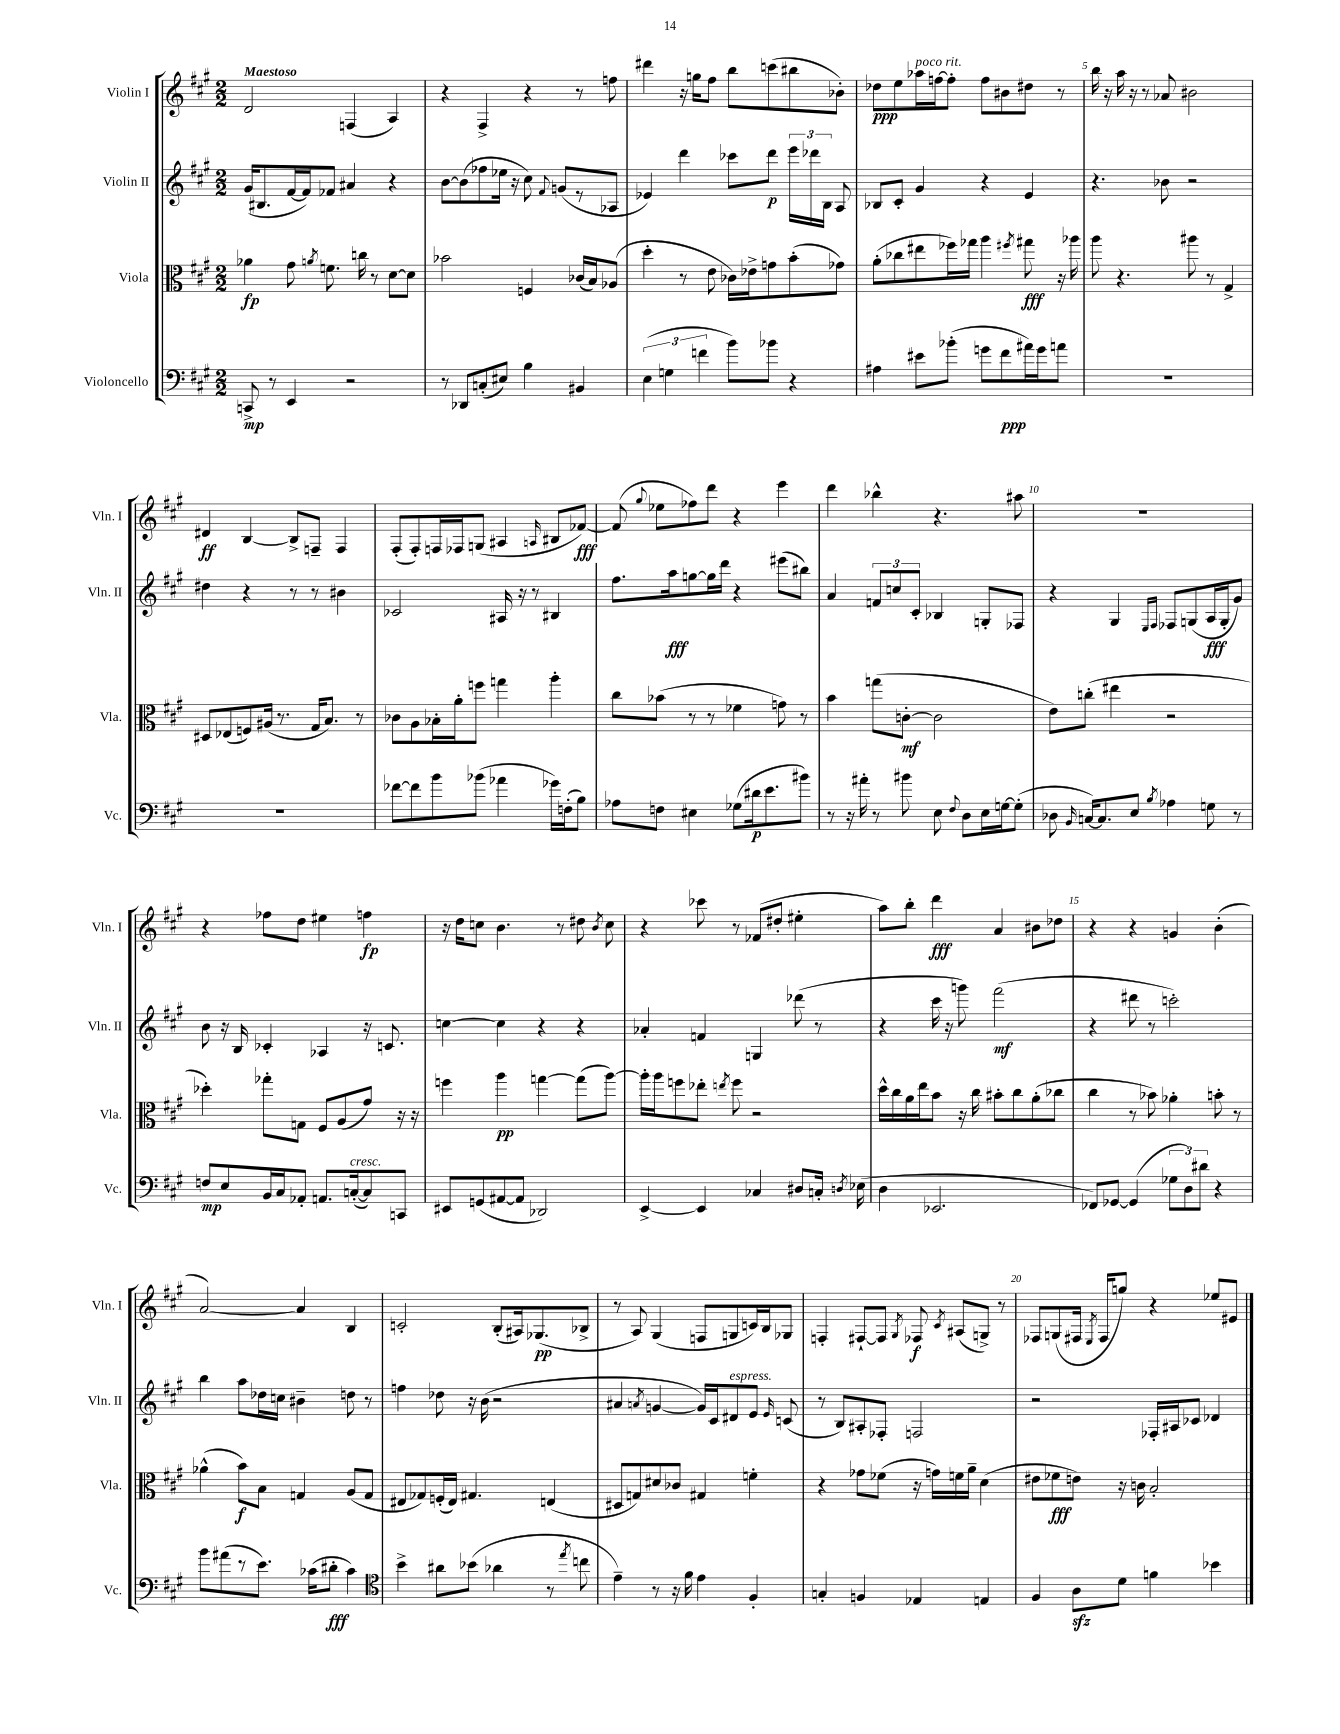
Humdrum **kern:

**kern	**dynam	**kern	**dynam	**kern	**dynam	**kern	**dynam
*part4	*part4	*part3	*part3	*part2	*part2	*part1	*part1
*staff4	*staff4	*staff3	*staff3	*staff2	*staff2	*staff1	*staff1
*I"Violoncello	*	*I"Viola	*	*I"Violin II	*	*I"Violin I	*
*I'Vc.	*	*I'Vla.	*	*I'Vln. II	*	*I'Vln. I	*
*clefF4	*	*clefC3	*	*clefG2	*	*clefG2	*
*k[f#c#g#]	*	*k[f#c#g#]	*	*k[f#c#g#]	*	*k[f#c#g#]	*
*M2/2	*	*M2/2	*	*M2/2	*	*M2/2	*
=1	=1	=1	=1	=1	=1	=1	=1
!	!	!	!	!	!	!LO:TX:a:B:t=Maestoso	!
8CCn^/	mp	4a-X\	fp	(16g#/KL	.	2d/	.
.	.	.	.	8.B#X/	.	.	.
8r	.	.	.	.	.	.	.
4EE/	.	8g#\	.	[16f#/L	.	.	.
.	.	.	.	16f#/J])	.	.	.
.	.	8qan/	.	.	.	.	.
.	.	8.fn\	.	8f-X/J	.	.	.
2r	.	.	.	4a#X/	.	(4Fn/	.
.	.	16ccn\	.	.	.	.	.
.	.	8r	.	.	.	.	.
.	.	[8d\L	.	4r	.	4A/)	.
.	.	8d\J]	.	.	.	.	.
=2	=2	=2	=2	=2	=2	=2	=2
8r	.	2b-X\	.	[8b\L	.	4r	.
8DD-X/L	.	.	.	(8b\]	.	.	.
(8Cn'/	.	.	.	8ff-X\	.	4F#^/	.
8E#X/J)	.	.	.	16ee-X\Jk	.	.	.
.	.	.	.	16r	.	.	.
4B\	.	4Fn/	.	8cc#\)	.	4r	.
.	.	.	.	8qqf#/	.	.	.
.	.	.	.	(8gn/L	.	.	.
4BB#X/	.	(16c-X/LL	.	8r	.	8r	.
.	.	16B/J)	.	.	.	.	.
.	.	(8A-X/J	.	8A-X/J	.	8ffn\	.
=3	=3	=3	=3	=3	=3	=3	=3
(6E\	.	4dd'\	.	4e-X/)	.	4ddd#X\	.
6Gn\	.	.	.	.	.	.	.
.	.	8r	.	4ddd\	.	16r	.
.	.	.	.	.	.	16ggn\KL	.
6fn\	.	.	.	.	.	.	.
.	.	8e\	.	.	.	8ff#\J	.
8b\L)	.	16c-X\LL)	.	8ccc-X\L	.	8bb\L	.
.	.	16e-X^\J	.	.	.	.	.
8b-X\J	.	8gn\	.	8ddd\J	p	(8cccn\	.
4r	.	(8b'\	.	24eee\LL	.	8bb#X\	.
.	.	.	.	24ddd-X\	.	.	.
.	.	.	.	24B\JJ	.	.	.
.	.	8g-X\J)	.	8A/	.	8b-X'\J)	.
=4	=4	=4	=4	=4	=4	=4	=4
4A#X\	.	(8a'\L	.	8B-X/L	.	8dd-X\L	ppp
.	.	8cc-X\	.	8c#'/J	.	8ee\	.
!	!	!	!	!	!	!LO:TX:a:i:t=poco rit.	!
8e#X\L	.	8ee#X\	.	4g#/	.	16aa-X\L	.
.	.	.	.	.	.	[16ffn\J	.
(8b-X'\J	.	16ff-X\L)	.	.	.	8ff'\J]	.
.	.	16gg-X\JJ	.	.	.	.	.
8gn\L	.	4aa\	.	4r	.	8ff\L	.
8f#\	ppp	.	.	.	.	8b#X\	.
.	.	8qff#X/	.	.	.	.	.
16a#X\L)	.	8gg#X\	fff	4e/	.	8dd#X\J	.
16g\J	.	.	.	.	.	.	.
8an\J	.	16r	.	.	.	8r	.
.	.	16aa-X\	.	.	.	.	.
=5	=5	=5	=5	=5	=5	=5	=5
1r	.	8aa\	.	4.r	.	16bb\	.
.	.	.	.	.	.	16r	.
.	.	4.r	.	.	.	16aa\	.
.	.	.	.	.	.	16r	.
.	.	.	.	.	.	8r	.
.	.	.	.	8b-X\	.	8a-X/	.
.	.	8aa#X\	.	2r	.	2b#X\	.
.	.	8r	.	.	.	.	.
.	.	4G#^/	.	.	.	.	.
!!LO:LB:g=z
=6	=6	=6	=6	=6	=6	=6	=6
1r	.	8D#X/L	.	4dd#X\	.	4d#X/	ff
.	.	(8E-X/	.	.	.	.	.
.	.	8Fn/)	.	4r	.	[4B/	.
.	.	(16A#X/Jk	.	.	.	.	.
.	.	8.r	.	.	.	.	.
.	.	.	.	8r	.	8B^/L]	.
.	.	16G#/KL	.	8r	.	8Fn~/J	.
.	.	8.B/J)	.	.	.	.	.
.	.	.	.	4b#X\	.	4F/	.
.	.	8r	.	.	.	.	.
=7	=7	=7	=7	=7	=7	=7	=7
[8f-X\L	.	8c-X\L	.	2c-X/	.	(8F#'/L	.
8f-\]	.	8A\	.	.	.	8F#'/)	.
8b\	.	16B-X'\L	.	.	.	16Fn/L	.
.	.	16a'\J	.	.	.	16F-X/J	.
(8b-X\J	.	8ffn\J	.	.	.	(8Gn/J	.
4a-X\	.	4ggn\	.	16A#X/	.	4A#X/	.
.	.	.	.	16r	.	.	.
.	.	.	.	8r	.	.	.
.	.	.	.	.	.	16qqAn/	.
16g-X\LL)	.	4aa'\	.	4B#X/	.	8B#X/L	.
(16Fn'\J	.	.	.	.	.	.	.
8B\J)	.	.	.	.	.	[8f-X/J)	fff
=8	=8	=8	=8	=8	=8	=8	=8
8A-X\L	.	8cc#\L	.	8.ff#\L	.	(8f-/]	.
.	.	.	.	.	.	8qqgg#/	.
8Fn\J	.	(8b-X\J	.	.	.	8ee-X\L	.
.	.	.	.	16aa\k	fff	.	.
4E#X\	.	8r	.	[8ggn\	.	8ff-X\)	.
.	.	8r	.	16gg\L]	.	8ddd\J	.
.	.	.	.	16ddd\JJ	.	.	.
(8G-X\L	.	4f-X\	.	4r	.	4r	.
16d#X\k	p	.	.	.	.	.	.
8.e\	.	.	.	.	.	.	.
.	.	8gn\)	.	(8eee#X\L	.	4eee\	.
8b#X\J)	.	8r	.	8bb#X\J)	.	.	.
=9	=9	=9	=9	=9	=9	=9	=9
8r	.	4b\	.	4a/	.	4ddd\	.
16r	.	.	.	.	.	.	.
16a#X'\	.	.	.	.	.	.	.
8r	.	(8ggn\L	.	12fn/L	.	4bb-X^^\	.
.	.	.	.	12ccn/	.	.	.
8b#X\	.	[8cn'\J	mf	.	.	.	.
.	.	.	.	12c#'/J	.	.	.
8E\	.	2c\]	.	4B-X/	.	4.r	.
8qqF#/	.	.	.	.	.	.	.
8D\L	.	.	.	.	.	.	.
16E\L	.	.	.	8Gn'/L	.	.	.
[16Gn\J	.	.	.	.	.	.	.
(8G'\J]	.	.	.	8F-X/J	.	8aa#X\	.
=10	=10	=10	=10	=10	=10	=10	=10
8D-X\	.	8e\L)	.	4r	.	1r	.
16qqBB/	.	.	.	.	.	.	.
[16Cn/KL)	.	(8ccn'\J	.	.	.	.	.
8.C/]	.	.	.	.	.	.	.
.	.	4ee#X\	.	4G#/	.	.	.
8E/J	.	.	.	.	.	.	.
.	.	.	.	16qqE/LL	.	.	.
8qB/	.	.	.	16qqF#/JJ	.	.	.
4A-X\	.	2r	.	8F-X/L	.	.	.
.	.	.	.	(8Gn/	.	.	.
8Gn\	.	.	.	16A/L	fff	.	.
.	.	.	.	16G'/J	.	.	.
8r	.	.	.	8g#/J)	.	.	.
!!LO:LB:g=z
=11	=11	=11	=11	=11	=11	=11	=11
8Fn/L	mp	4dd-X'\)	.	8b\	.	4r	.
8E/	.	.	.	16r	.	.	.
.	.	.	.	16B/	.	.	.
16BB/L	.	8gg-X'\L	.	4c-X'/	.	8ff-X\L	.
16C#/J	.	.	.	.	.	.	.
8AA-X'/J	.	8Gn\J	.	.	.	8dd\J	.
8.AAn/L	.	8F#/L	.	4A-X/	.	4ee#X\	.
.	.	(8A/	.	.	.	.	.
!LO:TX:a:i:t=cresc.	!	!	!	!	!	!	!
([16Cn'/k	.	.	.	.	.	.	.
8C/])	.	8g#/J)	.	16r	.	4ffn\	fp
.	.	.	.	8.cn/	.	.	.
8CCn/J	.	16r	.	.	.	.	.
.	.	16r	.	.	.	.	.
=12	=12	=12	=12	=12	=12	=12	=12
8EE#X/L	.	4ffn\	.	[4ccn\	.	16r	.
.	.	.	.	.	.	16dd\KL	.
(8GGn/	.	.	.	.	.	8ccn\J	.
[8AA#X/	.	4aa\	pp	4cc\]	.	4.b\	.
8AA#/J]	.	.	.	.	.	.	.
2DD-X/)	.	[4ggn\	.	4r	.	.	.
.	.	.	.	.	.	8r	.
.	.	(8gg\L]	.	4r	.	8dd#X\	.
.	.	.	.	.	.	8qb/	.
.	.	[8aa\J)	.	.	.	8cc\	.
=13	=13	=13	=13	=13	=13	=13	=13
[4EE^/	.	16aa'\LL]	.	4a-X'/	.	4r	.
.	.	16aa\J	.	.	.	.	.
.	.	8ffn\	.	.	.	.	.
4EE/]	.	8ee-X'\J	.	4fn/	.	8ccc-X\	.
.	.	8qeen/	.	.	.	.	.
.	.	8ff\	.	.	.	8r	.
4C-X/	.	2r	.	4Gn/	.	(8f-X/L	.
.	.	.	.	.	.	8dd#X'/J	.
8D#X/L	.	.	.	(8ddd-X\	.	4ee#X'\	.
16Cn'/Jk	.	.	.	8r	.	.	.
8qDn/	.	.	.	.	.	.	.
(16E-X\	.	.	.	.	.	.	.
=14	=14	=14	=14	=14	=14	=14	=14
4D\	.	16dd^^\LL	.	4r	.	8aa\L)	.
.	.	16cc#\	.	.	.	.	.
.	.	16a\	.	.	.	8bb'\J	.
.	.	16ee\J	.	.	.	.	.
2.EE-X/	.	8b\J	.	16ccc#\	.	4ddd\	fff
.	.	.	.	16r	.	.	.
.	.	16r	.	8gggn\)	.	.	.
.	.	16cc#\	.	.	.	.	.
.	.	8b#X'\L	.	(2fff#\	mf	4a/	.
.	.	8cc#\	.	.	.	.	.
.	.	(8a'\	.	.	.	8b#X\L	.
.	.	8cc-X\J	.	.	.	8dd-X\J	.
=15	=15	=15	=15	=15	=15	=15	=15
8FF-X/L)	.	4cc#\	.	4r	.	4r	.
[8GG-X/J	.	.	.	.	.	.	.
(4GG-/]	.	8r	.	8ddd#X\	.	4r	.
.	.	8b-X\)	.	8r	.	.	.
12G-X\L	.	4a-X'\	.	2cccn'\)	.	4gn/	.
12D\)	.	.	.	.	.	.	.
12d#X\J	.	.	.	.	.	.	.
4r	.	8bn'\	.	.	.	(4b'\	.
.	.	8r	.	.	.	.	.
!!LO:LB:g=z
=16	=16	=16	=16	=16	=16	=16	=16
8b\L	.	(4a-X^^\	.	4bb\	.	[2a/)	.
(8a#X\	.	.	.	.	.	.	.
8r	.	8b\L)	f	8aa\L	.	.	.
8.e\J)	.	8B\J	.	16dd-X\L	.	.	.
.	.	.	.	16ccn\JJ	.	.	.
.	.	4Gn/	.	4b#X~\	.	4a/]	.
(16c-X\KL	.	.	.	.	.	.	.
8d#X'\J	fff	.	.	.	.	.	.
4c-\)	.	(8A/L	.	8ddn\	.	4B/	.
.	.	8G/J	.	8r	.	.	.
=17	=17	=17	=17	=17	=17	=17	=17
*clefC4	*	*	*	*	*	*	*
4b^\	.	8E#X/L	.	4ffn\	.	2cn'/	.
.	.	8G-X/)	.	.	.	.	.
8a#X\L	.	(16Fn'/L	.	8dd-X\	.	.	.
.	.	16E#/JJ)	.	.	.	.	.
(8b-X\J	.	4.G#X/	.	16r	.	.	.
.	.	.	.	(16b\	.	.	.
4a-X\	.	.	.	2r	.	(8B'/L	.
.	.	.	.	.	.	16A#X/k)	.
.	.	.	.	.	.	(8.G-X/	pp
8r	.	(4En/	.	.	.	.	.
8qee/	.	.	.	.	.	.	.
8ccn\	.	.	.	.	.	8B-X^/J	.
=18	=18	=18	=18	=18	=18	=18	=18
4e~\)	.	8D#X/L	.	4a#X/	.	8r	.
.	.	8Gn/)	.	.	.	8A/)	.
.	.	.	.	8qan/	.	.	.
8r	.	8d#X/	.	[4gn/	.	(4G#/	.
16r	.	8c-X/J	.	.	.	.	.
16f#\	.	.	.	.	.	.	.
4e\	.	4G#X/	.	16g/LL])	.	8Fn/L	.
.	.	.	.	16c#/J	.	.	.
!	!	!	!	!LO:TX:a:i:t=espress.	!	!	!
.	.	.	.	8d#X/	.	8Gn/	.
4F#'/	.	4fn'\	.	8e/J	.	16cn/L)	.
.	.	.	.	.	.	16B/J	.
.	.	.	.	16qqe/	.	.	.
.	.	.	.	(8cn/	.	8G-X/J	.
=19	=19	=19	=19	=19	=19	=19	=19
4Gn'/	.	4r	.	8r	.	4Fn'/	.
.	.	.	.	8B/L)	.	.	.
4Fn/	.	8g-X\L	.	8A#X'/	.	[8F#X`/L	.
.	.	(8f-X\J	.	8F-X'/J	.	8F#/J]	.
.	.	.	.	.	.	8qG#/	.
4E-X/	.	16r	.	2Fn/	.	8F-X/	f
.	.	16gn\LL)	.	.	.	.	.
.	.	.	.	.	.	8qc#/	.
.	.	16fn\	.	.	.	(8A#X/L	.
.	.	16a~\JJ	.	.	.	.	.
4En/	.	(4d\	.	.	.	8Gn^/J)	.
.	.	.	.	.	.	8r	.
=20	=20	=20	=20	=20	=20	=20	=20
4F#/	.	8e#X\L	.	2r	.	8F-X/L	.
.	.	8f-X\	fff	.	.	(8Gn/	.
8Azz\L	.	8en\J)	.	.	.	16F#X/Jk	.
.	.	.	.	.	.	8qE/	.
.	.	.	.	.	.	16F#/KL	.
8d\J	.	16r	.	.	.	8ggn/J)	.
.	.	16cn\	.	.	.	.	.
4fn\	.	2B'/	.	16F-X'/LL	.	4r	.
.	.	.	.	16A#X/J	.	.	.
.	.	.	.	8c-X/J	.	.	.
4b-X\	.	.	.	4d-X/	.	8ee-X/L	.
.	.	.	.	.	.	8e#X/J	.
==	==	==	==	==	==	==	==
*-	*-	*-	*-	*-	*-	*-	*-
